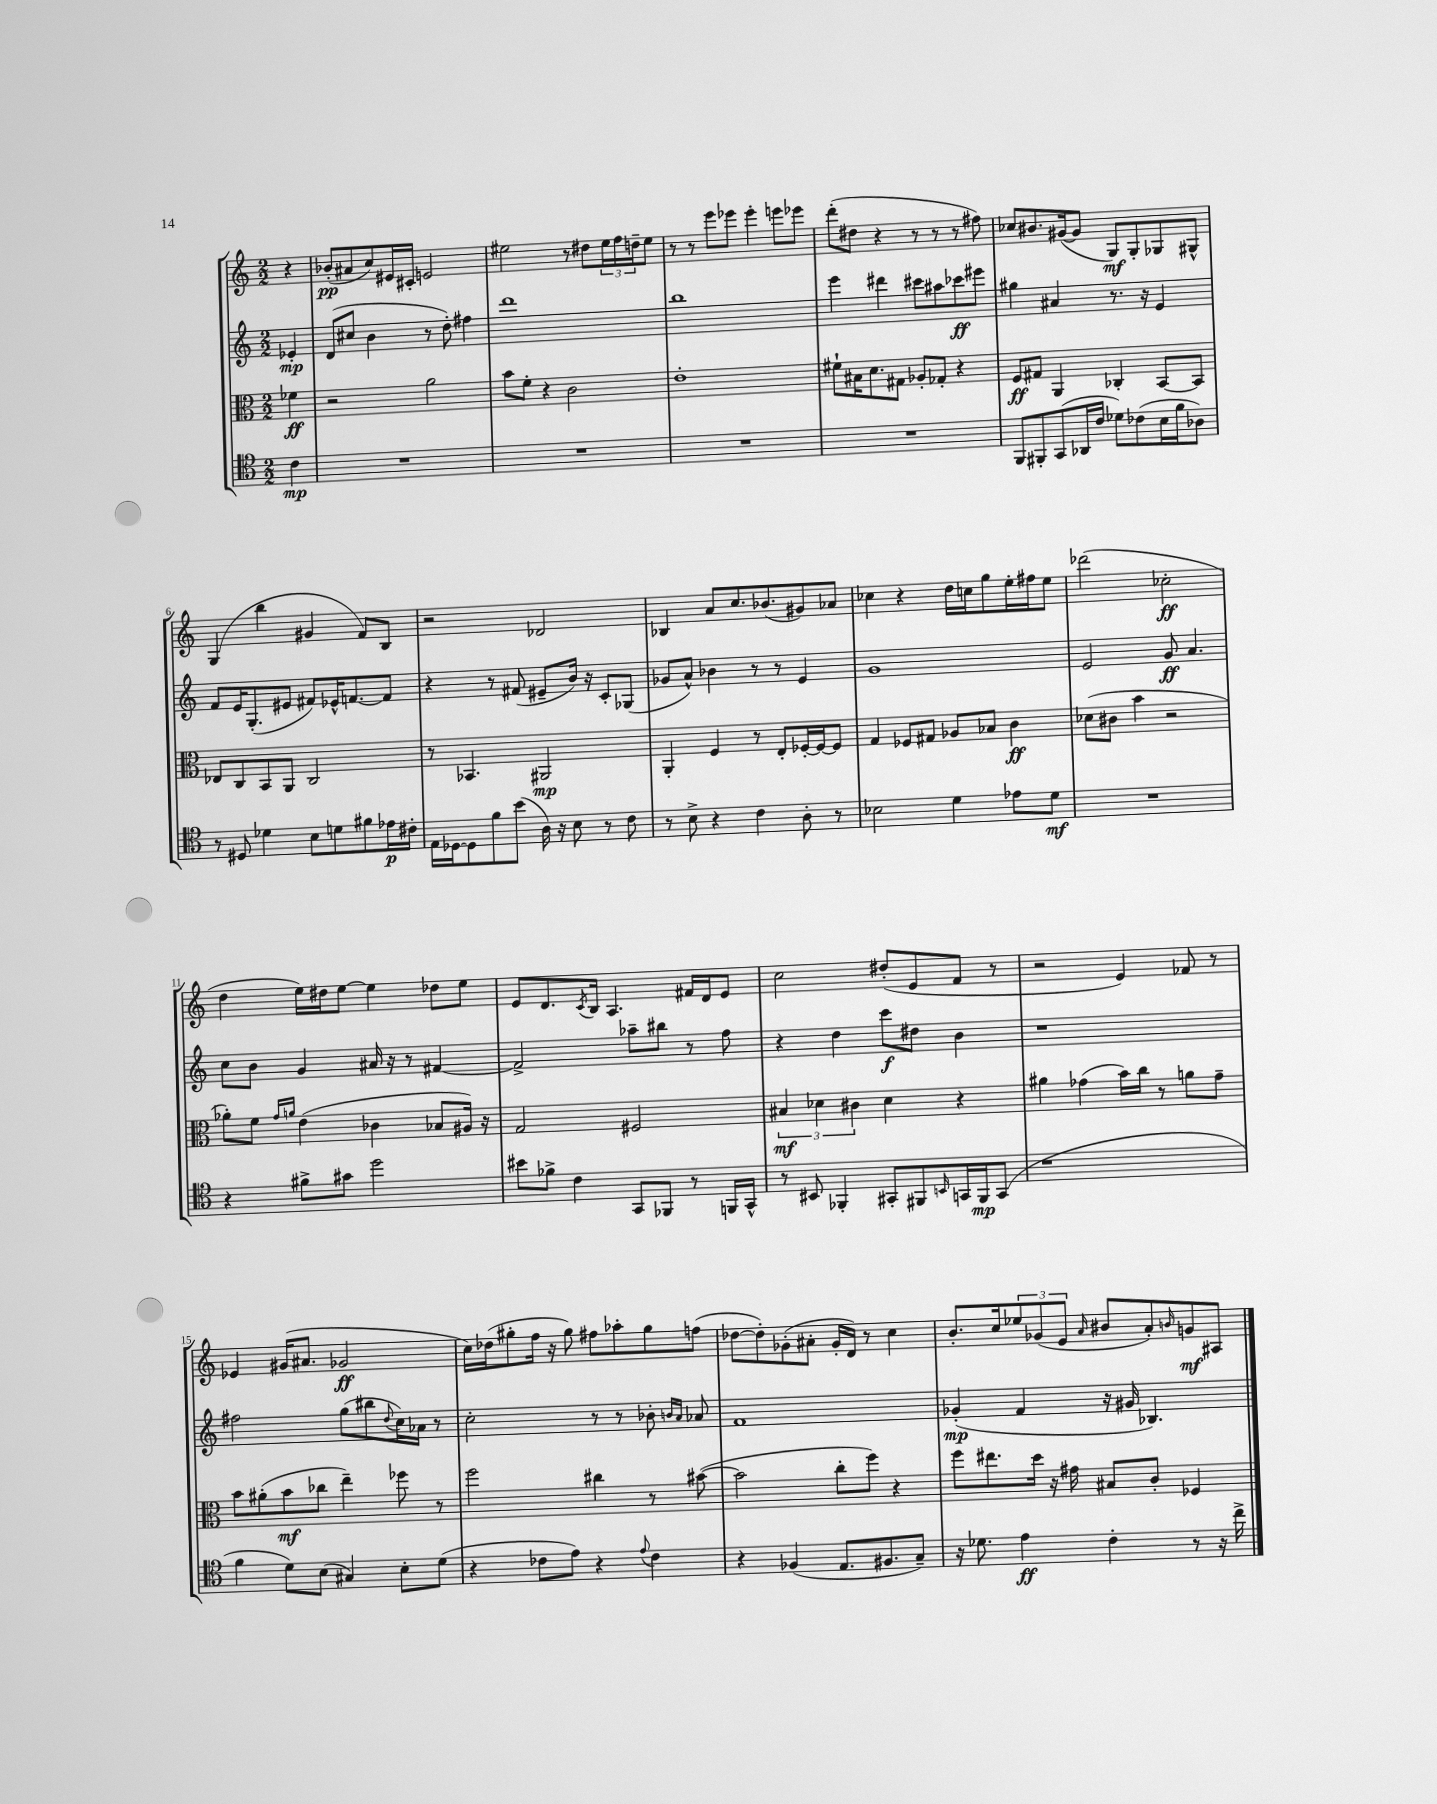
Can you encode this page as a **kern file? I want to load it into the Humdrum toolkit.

**kern	**kern	**kern	**kern
*staff4	*staff3	*staff2	*staff1
*clefC4	*clefC3	*clefG2	*clefG2
*k[]	*k[]	*k[]	*k[]
*M2/2	*M2/2	*M2/2	*M2/2
4c	4f-	4e-'	4r
=	=	=	=
1r	2r	(8d	(8b-'
.	.	8cc#	8a#
.	.	4b	8cc)
.	.	.	16e#
.	.	.	16c#'
.	2a	8r	2e
.	.	8dd')	.
.	.	4ff#	.
=	=	=	=
1r	8b	1ddd	2ee#
.	8f'	.	.
.	4r	.	.
.	2c	.	8r
.	.	.	8dd#
.	.	.	24ee#
.	.	.	24ff
.	.	.	24dd~
.	.	.	8ee#
=	=	=	=
1r	1e'	1bb	8r
.	.	.	8r
.	.	.	8eee
.	.	.	8eee-
.	.	.	4eee-'
.	.	.	8eee
.	.	.	8eee-
=	=	=	=
1r	8f#`	4eee	(8ddd'
.	16B#	.	8dd#
.	8.d	.	.
.	.	4ddd#	4r
.	8G#	.	.
.	8A-'	8ccc#	8r
.	8G-'	8aa#	8r
.	4r	8ccc-	8r
.	.	8eee#	8ff#)
=	=	=	=
8FF	8F	4gg#	8cc-
8FF#'	8G#	.	8.b#
(8GG	4AA	4a#	.
.	.	.	([16g#
16AA-	.	.	8g#]
16c	.	.	.
8d-)	4C-'	8.r	8G)
(8c-	.	.	8G'
.	.	16r	.
16B	[8BB	4e	8G-
16f	.	.	.
8A-)	8BB]	.	8G#^^
=	=	=	=
8r	8E-	8f	(4G
8D#	8C	16e	.
.	.	(8.G'	.
4d-	8BB	.	4bb
.	8AA	8e#	.
8B	2C	8f#)	4g#
8d	.	16e-^^	.
.	.	[8.f	.
8f#	.	.	8f)
16e-	.	8f]	8B
16c#'	.	.	.
=	=	=	=
16E	8r	4r	2r
[16D-	.	.	.
8D-]	4.BB-	.	.
8f	.	8r	.
(8b	.	(8f#	.
16A)	2AA#	8e#~	2d-
16r	.	.	.
8B	.	16b)	.
.	.	16r	.
8r	.	8c'	.
8c	.	(8G-	.
=	=	=	=
8r	4AA'	8g-	4B-
8B^	.	8a^^)	.
4r	4F	4b-	8a
.	.	.	8.cc
4c	8r	8r	.
.	.	.	(8.b-
.	8E'	8r	.
8A'	[16F-'	4e	8g#)
.	16F-_	.	.
8r	8F-]	.	8a-
=	=	=	=
2B-	4G	1g	4cc-
.	8F-	.	4r
.	8G#	.	.
4d	8A-	.	16dd
.	.	.	16cc
.	8B-	.	8gg
8e-	4c	.	16ee'
.	.	.	16ff#
8d	.	.	8ee
=	=	=	=
1r	(8d-	2e	(2ddd-
.	8c#	.	.
.	4b	.	.
.	2r	8g	2cc-'
.	.	4.a	.
=	=	=	=
4r	8a-')	8cc	4dd
.	8f	8b	.
.	16qqg	.	.
.	16qqa	.	.
8f#^	(4e	4g	16ee)
.	.	.	16dd#
8g#	.	.	[8ee
2dd	4c-	16a#	4ee]
.	.	16r	.
.	.	8r	.
.	8B-	[4f#	8dd-
.	16A#)	.	8ee
.	16r	.	.
=	=	=	=
8b#	2G	2f#^]	8e
8f-^	.	.	8.d
4c	.	.	.
.	.	.	8qc
.	.	.	16B
.	.	.	4.A
8GG	2F#	8aa-~	.
8FF-	.	8bb#	.
8r	.	8r	16f#
.	.	.	16d
16FF	.	8ff	8e
16GG^^	.	.	.
=	=	=	=
8r	6B#	4r	2cc
8BB#	.	.	.
.	6d-	.	.
4FF-'	.	4dd	.
.	6c#	.	.
8GG#'	4d-	8ccc	(8dd#'
8FF#	.	8dd#	8e
16qqBB	.	.	.
16GG	4r	4b	8f
16FF#	.	.	.
(8GG	.	.	8r
=	=	=	=
1r	4a#	1r	2r
.	(4g-	.	.
.	16b)	.	4e)
.	16cc	.	.
.	8r	.	.
.	8a	.	8f-
.	8g-~	.	8r
=	=	=	=
4f	8b	2ff#	4e-
.	(8a#'	.	.
8d)	8b	.	(16g#
.	.	.	8.a#
(8B	8cc-	.	.
4G#)	4ee~)	(8gg	2g-
.	.	8bb#	.
.	.	8qqdd	.
8B'	8ff-	16cc)	.
.	.	16a-	.
(8d	8r	8r	.
=	=	=	=
4r	2ff	2cc'	16cc)
.	.	.	(16dd-
.	.	.	8gg#'
8c-	.	.	16ff
.	.	.	16r
8e)	.	.	8gg#)
4r	4cc#	8r	8ff#
.	.	8r	8aa-'
8qqe	.	.	.
4c-	8r	8b-'	8gg#
.	.	16qqb	.
.	.	16qqa	.
.	([8b#	8a-	(8ff
=	=	=	=
4r	2b#]	1f	[8dd-
.	.	.	8dd-'])
(4F-	.	.	(8g-'
.	.	.	8a#'
8.E	8cc'	.	16g-'
.	.	.	16d)
.	8ff)	.	8r
8.F#	.	.	.
.	4r	.	4cc
8G~)	.	.	.
=	=	=	=
16r	8ff	(4g-'	8.b'
8.d-	.	.	.
.	8.ee#	.	.
.	.	.	16cc
4e	.	4f	12ee-
.	16dd	.	.
.	.	.	(12g-
.	16r	.	.
.	.	.	12e
.	16g#	.	.
.	.	.	16qqa
4c'	8B#	16r	8b#
.	.	16g#	.
.	8c'	4.B-)	8a')
.	.	.	16qqb
8r	4F-	.	8g
16r	.	.	8A#
16cc^	.	.	.
==	==	==	==
*-	*-	*-	*-
